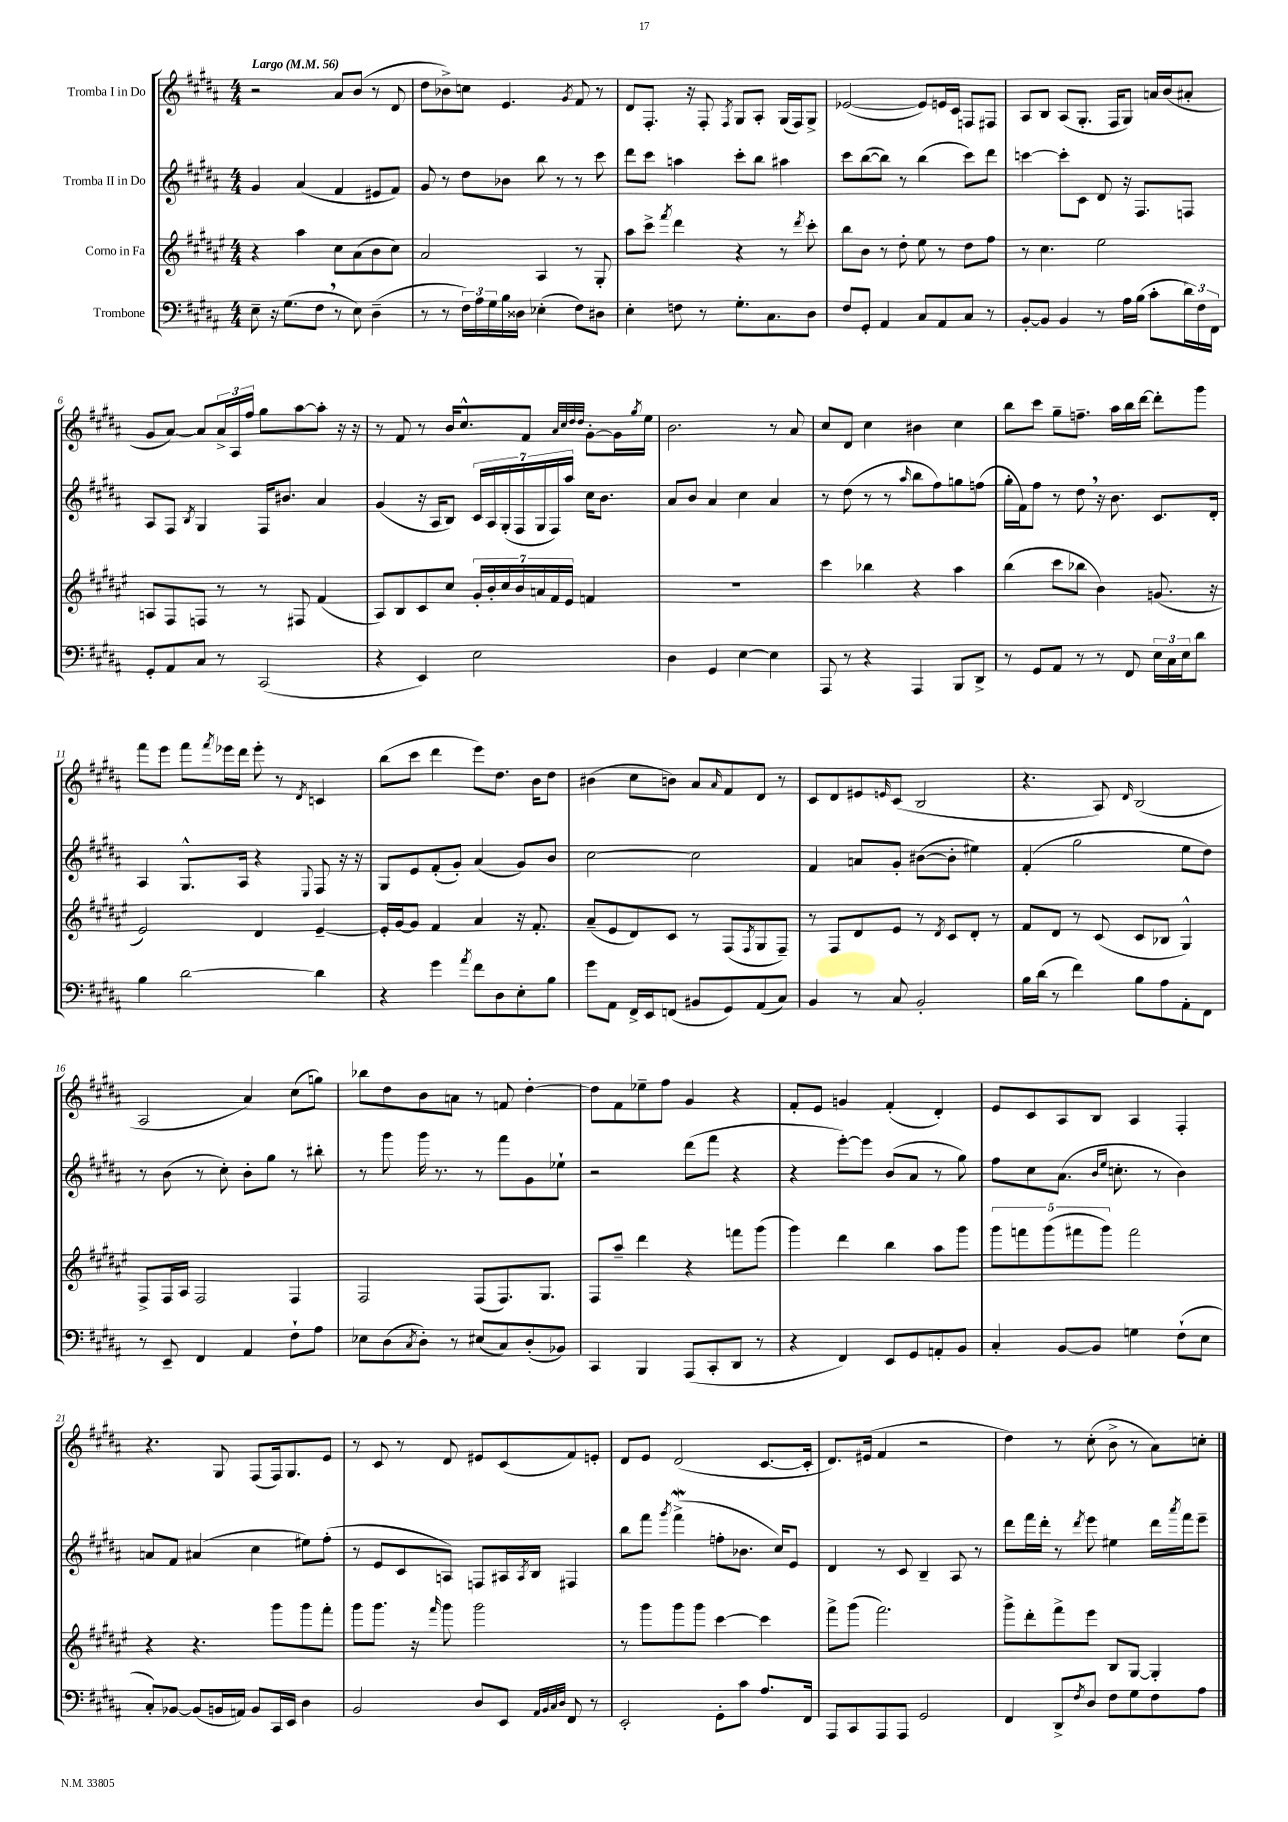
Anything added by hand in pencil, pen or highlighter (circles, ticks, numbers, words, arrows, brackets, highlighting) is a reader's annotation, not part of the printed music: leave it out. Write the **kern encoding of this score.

**kern	**kern	**kern	**kern
*part4	*part3	*part2	*part1
*staff4	*staff3	*staff2	*staff1
*I"Trombone	*I"Corno in Fa	*I"Tromba II in Do	*I"Tromba I in Do
*clefF4	*clefG2	*clefG2	*clefG2
*k[f#c#g#d#a#]	*k[f#c#g#d#a#e#]	*k[f#c#g#d#a#]	*k[f#c#g#d#a#]
*M4/4	*M4/4	*M4/4	*M4/4
*MM56	*MM56	*MM56	*MM56
=1	=1	=1	=1
!	!	!	!LO:TX:a:B:t=Largo
8E~\	4r	4g#/	2r
16r	.	.	.
(8.G#\L	.	.	.
.	4aa#\	(4a#/	.
8F#,\J	.	.	.
8r	8cc#\L	4f#/	8a#/L
8E\)	(8a#\	.	(8b/J
(4D#~\	8b\	8e#X/L	8r
.	8cc#\J)	8f#/J)	8d#/
=2	=2	=2	=2
8r	2a#/	8g#/	8dd#\L
8r	.	8r	8b-X^\)
24F#\LL)	.	8dd#\L	8ccn\J
24A#\	.	.	.
24G#\	.	.	.
16B\	.	8b-X\J	4.e/
16D##X\JJ	.	.	.
(4E-X'\	4A#/	8bb\	.
.	.	8r	.
.	.	.	8qg#/
8F#\L)	8r	8r	8f#/
8D#X\J	8G#'/	8ccc#\	8r
=3	=3	=3	=3
4E'\	8aa#\L	8ddd#\L	8d#/L
.	8ccc#^\J	8ccc#\J	8.F#'/J
.	8qfff#/	.	.
8Fn\	4ddd#\	4aan\	.
.	.	.	16r
8r	.	.	8F#'/
.	.	.	8qF#/
8.G#'\L	4r	8ccc#'\L	8G#/L
.	.	8bb\J	8A#'/J
8.C#\	.	.	.
.	8r	4aa#X\	(16G#/LL
.	.	.	16F#/J)
.	8qddd#/	.	.
8D#\J	8ccc#'\	.	8G#^/J
=4	=4	=4	=4
8F#/L	8bb\L	8ccc#\L	([2e-X/
8GG#'/J	8b\J	([8bb\	.
4AA#/	8r	8bb\J])	.
.	8dd#'\	8r	.
8C#/L	8ee#\	(4bb\	8e-/L])
8AA#/	8r	.	16en/L
.	.	.	16c#/JJ
8C#/J	8dd#\L	8ccc#\L)	8Fn/L
8r	8ff#\J	8ddd#\J	8F#X/J
=5	=5	=5	=5
[8BB'/L	8r	[4cccn\	8A#/L
8BB/J]	4.cc#\	.	8B/J
4BB/	.	8ccc'\L]	(8A#/L
.	.	8c#\J	8.G#'/J
8r	2ee#\	8d#/	.
.	.	.	16F#/KL
16A#\LL	.	16r	8G#/J)
(16B\JJ	.	8.F#/L	.
8c#'\L	.	.	16an/LL
.	.	.	(16b/J
24d#\L)	.	8Fn/J	8a#X'/J
24F#\	.	.	.
24FF#\JJ	.	.	.
!!LO:LB:g=z
=6	=6	=6	=6
8GG#'/L	8An/L	8A#/L	8g#/L
8AA#/	8F#/	8F#/J	[8a#/J)
.	.	8qB/	.
8C#/J	8Fn/J	4G#/	8a#/L]
8r	8r	.	24a#^/L
.	.	.	24A#/
.	.	.	24ff#/JJ
(2CC#/	8r	16F#/KL	8gg#\L
.	.	8.b#X/J	.
.	8F#X/	.	[8aa#\
.	(4f#/	4a#/	8aa#'\J]
.	.	.	16r
.	.	.	16r
=7	=7	=7	=7
4r	8A#/L)	(4g#/	8r
.	8B/	.	8f#/
4EE/)	8c#/	16r	8r
.	.	16A#/KL	.
.	8cc#/J	8B/J)	16b/KL
.	.	.	8.cc#^^/
2E\	28g#'/LL	28c#/LL	.
.	28b'/	28A#/	.
.	28cc#/	(28G#'/	.
.	28b/	28F#/	.
.	.	.	8f#/J
.	28an/	28G#/	.
.	28f#/	28F#/)	.
.	28e#/JJ	28aa#/JJ	.
.	.	.	32qqa#/LLL
.	.	.	32qqcc#/
.	.	.	32qqdd#/
.	.	.	32qqdd#/JJJ
.	4fn/	16cc#\KL	[8g#'\L
.	.	8.b\J	.
.	.	.	16g#\L]
.	.	.	8qgg#/
.	.	.	16ee\JJ
=8	=8	=8	=8
4D#\	1r	8a#/L	2.b\
.	.	8b/J	.
4GG#/	.	4a#/	.
[4E\	.	4cc#\	.
4E\]	.	4a#/	8r
.	.	.	8a#/
=9	=9	=9	=9
8AAA#/	4ccc#\	8r	8cc#/L
8r	.	(8dd#\	8d#/J
4r	4bb-X\	8r	4cc#\
.	.	8r	.
.	.	16qqaa#/	.
4AAA#/	4r	8bb\L	4b#X\
.	.	8ff#\)	.
8BBB/L	4aa#\	8ggn\	4cc#\
8DD#^/J	.	(8ffn\J	.
=10	=10	=10	=10
8r	(4bb\	16gg#'\LL	8bb\L
.	.	16f#\J)	.
8GG#/L	.	8ff#\J	8ccc#\J
8AA#/J	8ccc#\L	8r	8gg#~\L
8r	8bb-X\J	8dd#,\	8.ffn~\J
8r	4b\)	16r	.
.	.	8.b\	16aa#\LL
8FF#/	.	.	16bb\
.	.	.	[16ddd#\JJ
24E\LL	(8.gn/	8.c#/L	8ddd#'\L]
24C#\	.	.	.
24E\J	.	.	.
8d#\J	.	.	8ggg#\J
.	16r	16d#'/Jk	.
!!LO:LB:g=z
=11	=11	=11	=11
4B\	2e#/)	4A#/	8fff#\L
.	.	.	8eee\J
[2d#\	.	8.G#^^/L	8fff#\L
.	.	.	8qfff#/
.	.	.	16eee-X\L
.	.	16A#/Jk	16ddd#\JJ
.	4d#/	4r	8eee-'\
.	.	.	8r
.	.	8qqE/	8qd#/
4d#\]	[4e#~/	8F#/	4cn/
.	.	16r	.
.	.	16r	.
=12	=12	=12	=12
4r	16e#'/LL]	8G#/L	(8bb\L
.	[16g#/J	.	.
.	8g#/J]	8e/	8ccc#\J
4g#\	4f#/	(8f#'/	4ddd#\
.	.	8g#'/J)	.
8qa#/	.	.	.
8f#\L	4a#/	(4a#/	8eee\L)
8D#\	.	.	8.dd#\J
8E'\	16r	8g#/L)	.
.	8.f#'/	.	16b\KL
8B\J	.	8b/J	8dd#\J
=13	=13	=13	=13
8g#\L	(8a#~/L	[2cc#\	(4b#X\
8AA#\J	8e#/	.	.
16FF#^/LL	8d#/)	.	8cc#\L
16EE/J	.	.	.
(8FFn/J	8c#/J	.	8bn\J)
8BB#X/L	8r	2cc#\]	8a#/L
.	.	.	16qqa#/
8GG#/)	(8F#/L	.	8f#/
.	8qF#/	.	.
(8AA#/	8G#/	.	8d#/J
8C#/J)	8F#~/J)	.	8r
=14	=14	=14	=14
4BB/	8r	4f#/	8c#/L
.	8F#/L	.	8d#/
8r	8d#/	8an/L	8e#X/
.	.	.	16qqen/
8C#/	8e#/J	8g#'/J	(8c#/J
2BB'/	8r	([8b#X\L	2B/
.	8qd#/	.	.
.	8c#/L	8b#'\J]	.
.	8d#'/J	4ee#X\)	.
.	8r	.	.
=15	=15	=15	=15
16B\LL	8f#/L	(4f#'/	4.r
(16d#\JJ	.	.	.
8r	8d#/J	.	.
4f#\)	8r	2gg#\	.
.	(8c#/	.	8A#/)
.	.	.	16qqd#/
8B\L	8c#/L	.	(2B/
8A#\	8B-X/J	.	.
8AA#'\	4G#^^/)	8ee\L	.
8FF#\J	.	8dd#\J)	.
!!LO:LB:g=z
=16	=16	=16	=16
8r	8F#^/L	8r	2A#/
8EE~/	16F#/L	(8b\	.
.	16A#/JJ	.	.
4FF#/	2F#/	8r	.
.	.	8cc#'\)	.
4AA#/	.	8b'\L	4a#/)
.	.	8gg#\J	.
8F#`\L	4F#/	8r	(8cc#\L
8A#\J	.	8bb#X'\	8ggn\J)
=17	=17	=17	=17
8E-X\L	2F#/	8r	8bb-X\L
(8D#\	.	8ggg#\	8dd#\
8qC#/	.	.	.
8D#'\J)	.	16ggg#\	8b\
.	.	8.r	.
8r	.	.	8an\J
(8E#X/L	(8F#/L	8r	8r
8C#/)	8.F#/)	8fff#\L	8fn/
(8D#'/	.	8g#\	[4dd#'\
.	8.G#/J	.	.
8BB-X/J)	.	8ee-X`\J	.
=18	=18	=18	=18
4CC#/	8F#/L	2r	8dd#\L]
.	8aa#~/J	.	8f#\
4BBB/	4ddd#\	.	8ee-X~\
.	.	.	8ff#\J
(8AAA#/L	4r	(8ddd#\L	4g#/
8CC#'/	.	8fff#\J	.
8DD#/J	8fffn\L	4r	4r
8r	(8ggg#\J	.	.
=19	=19	=19	=19
4r	4ggg#\)	4r	8f#'/L
.	.	.	8e/J
4FF#/)	4ddd#\	[8eee'\L)	4gn/
.	.	8eee\J]	.
8EE/L	4bb\	(8b/L	(4f#'/
8GG#/	.	8a#/J	.
8AAn'/	8aa#\L	8r	4d#'/)
8BB/J	8ggg#\J	8gg#\)	.
=20	=20	=20	=20
4C#'/	10ggg#\L	8ff#\L	8e/L
.	10fffn\	.	.
.	.	8cc#\	8c#/
.	(10ggg#\	.	.
[8BB/L	.	(8.a#\J	8A#/
.	10fff#X\	.	.
8BB/J]	.	.	8B/J
.	10ggg#\J)	.	.
.	.	16qqb/LL	.
.	.	16qqee/JJ	.
.	.	8.ccn'\	.
4Gn\	2fff#\	.	4A#/
.	.	8r	.
(8F#`\L	.	4b\)	4F#'/
8E\J	.	.	.
!!LO:LB:g=z
=21	=21	=21	=21
8C#'/L)	4r	8an/L	4.r
[8BB-X/J	.	8f#/J	.
(8BB-/L]	4.r	(4a#X/	.
16BBn/L	.	.	8G#/
16AAn/JJ)	.	.	.
8BB/L	.	4cc#\	(8F#/L
16CC#/L	8ggg#\L	.	16F#/k)
16EE/JJ	.	.	8.G#/
4D#\	8ggg#\	8ee#X\L)	.
.	8fff#'\J	(8ff#'\J	8e/J
=22	=22	=22	=22
2BB/	8ggg#\L	8r	8r
.	8.ggg#\J	8e/L	8c#/
.	.	8c#/	8r
.	16r	.	.
.	16qqfff#/	.	.
.	8ggg#\	8An/J)	8d#/
8D#/L	2ggg#\	8Fn/L	8e#X/L
8EE/J	.	16A#X/L	(8c#/
.	.	8qA#/	.
.	.	16B/JJ	.
32qqAA#/LLL	.	.	.
32qqBB/	.	.	.
32qqC#/	.	.	.
32qqD#/JJJ	.	.	.
8FF#/	.	4F#X/	8f#/)
8r	.	.	8en'/J
=23	=23	=23	=23
2EE'/	8r	8bb\L	8d#/L
.	8ggg#\L	8fff#\J	8e/J
.	.	8qggg#/	.
.	8ggg#\	(4fff#W^\	(2d#/
.	8ggg#\J	.	.
8GG#'\L	[4ccc#\	8ffn'\L	.
8c#\J	.	8.b-X\J	.
8.A#/L	4ccc#\]	.	[8.c#/L
.	.	16cc#/KL)	.
.	.	8e/J	.
16FF#/Jk	.	.	16c#'/Jk]
=24	=24	=24	=24
8AAA#/L	8fff#^\L	4d#/	8.d#/L)
8CC#/	(8ggg#\J	.	.
.	.	.	(16e#X/Jk
8AAA#/	2.fff#\)	8r	4f#/
8AAA#/J	.	8c#/	.
2GG#/	.	4B~/	2r
.	.	8A#/	.
.	.	8r	.
=25	=25	=25	=25
4FF#/	8ggg#^\L	8ddd#\L	4dd#\)
.	8ddd#'\	16fff#\L	.
.	.	16ddd#'\JJ	.
8DD#^/L	8fff#^\	8r	8r
8qF#/	.	8qddd#/	.
8D#/J	8eee#\J	8eee\	(8cc#'\
8F#\L	8B/L	4ee#X\	8b^\
8G#\	[8G#/J	.	8r
8F#\	4G#'/]	16ddd#\LL	8a#\L)
.	.	8qaaa#/	.
.	.	16fff#\J	.
8A#\J	.	8eee~\J	8ccn'\J
==	==	==	==
*-	*-	*-	*-
